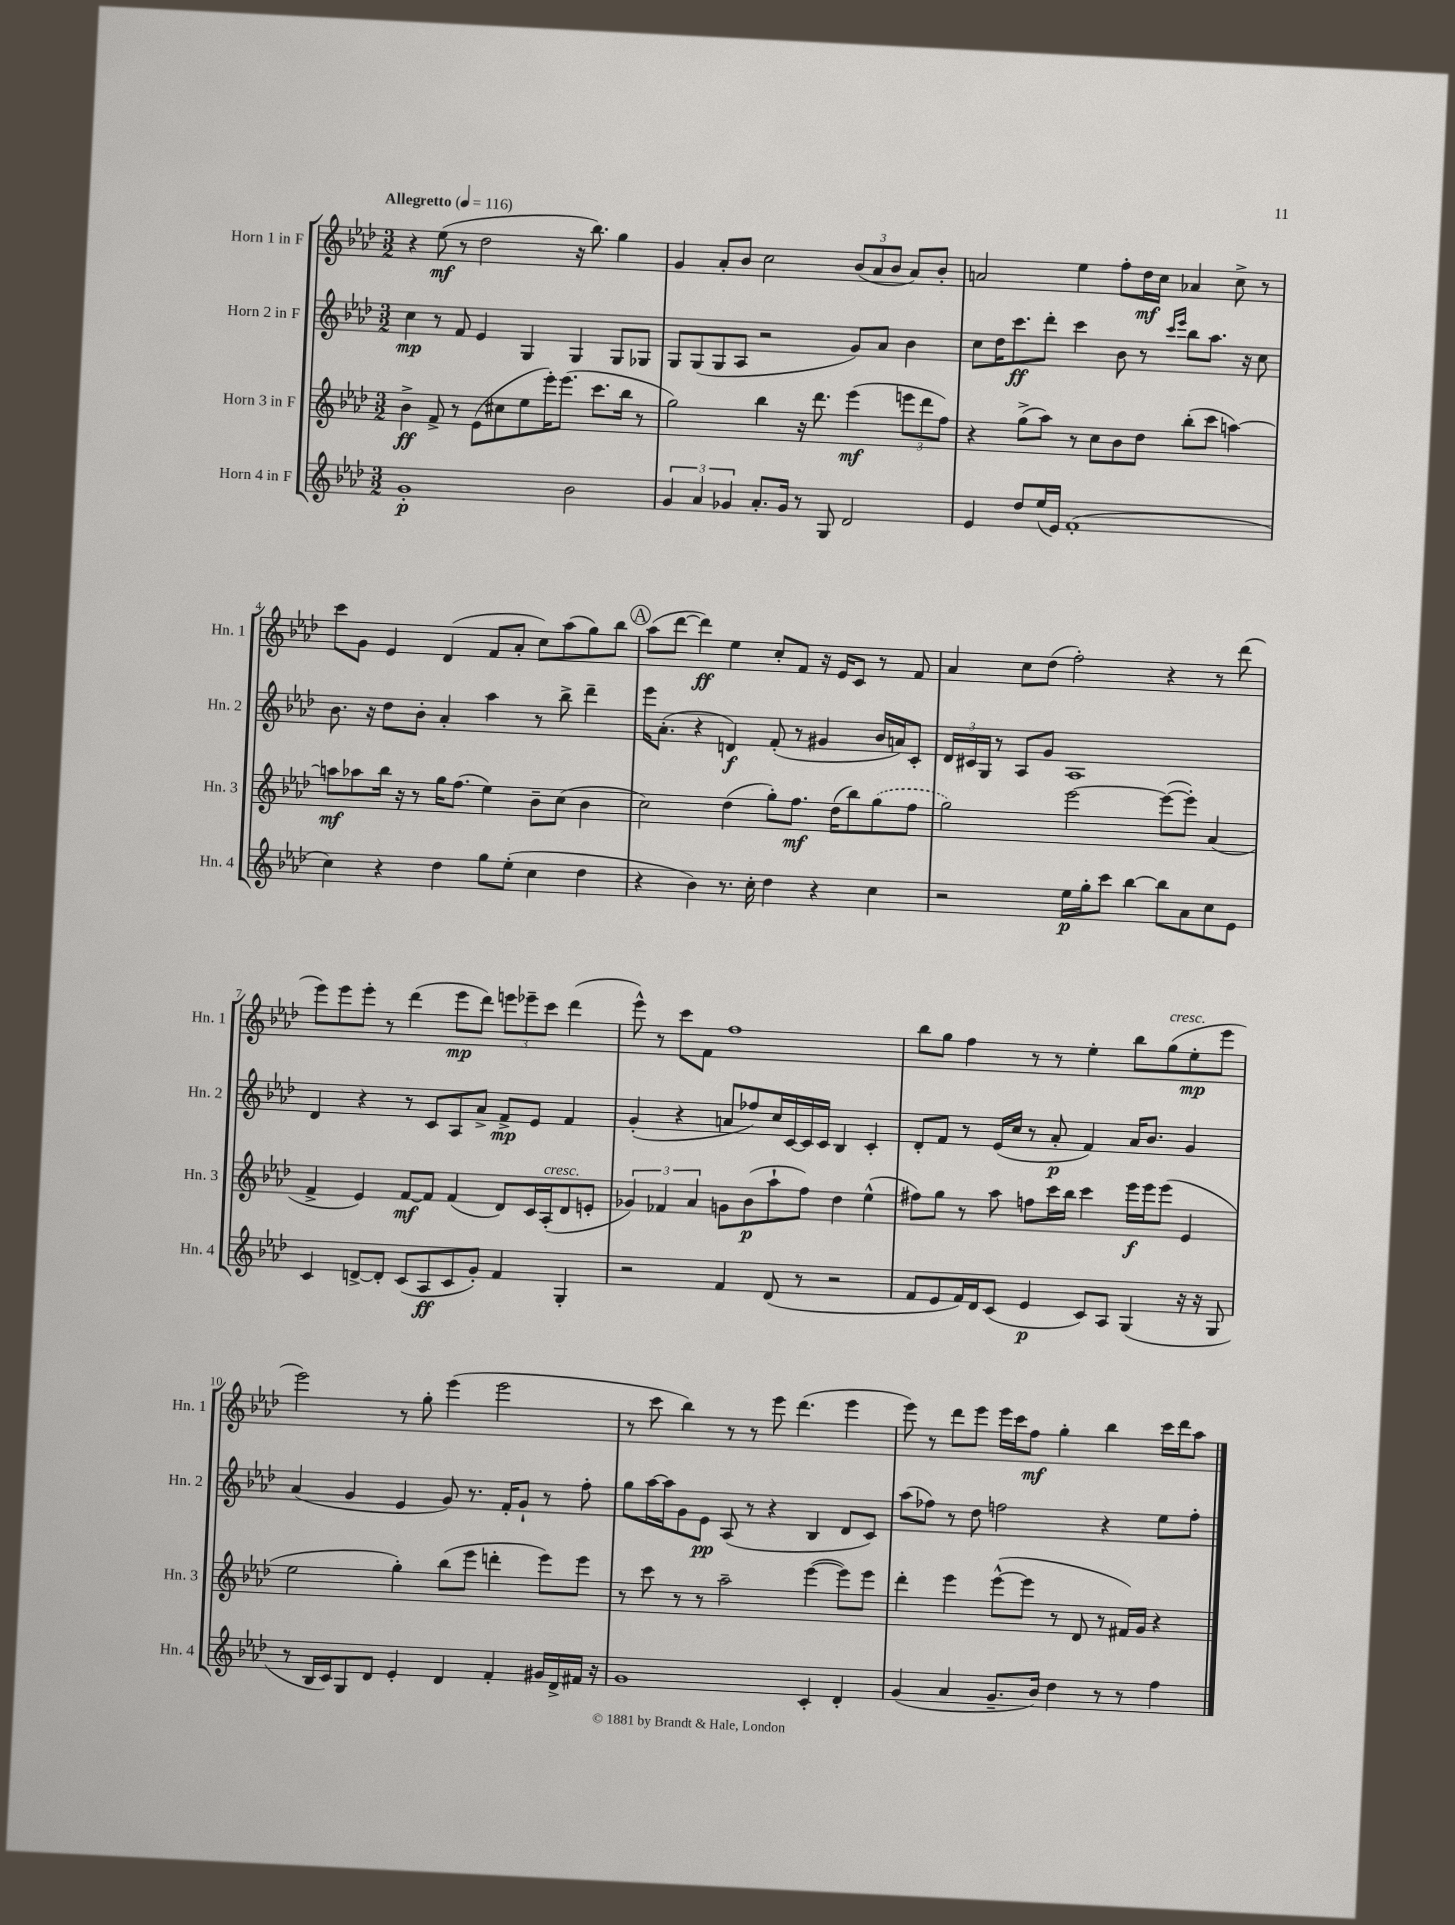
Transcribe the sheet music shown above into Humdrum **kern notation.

**kern	**kern	**kern	**kern
*staff4	*staff3	*staff2	*staff1
*clefG2	*clefG2	*clefG2	*clefG2
*k[b-e-a-d-]	*k[b-e-a-d-]	*k[b-e-a-d-]	*k[b-e-a-d-]
*M3/2	*M3/2	*M3/2	*M3/2
*MM116	*MM116	*MM116	*MM116
1g'	4b-^	4cc	4r
.	8f^	8r	(8ee-
.	8r	8f	8r
.	(8e-	4e-	2dd-
.	8cc#	.	.
.	8ee-	4G	.
.	16eee-')	.	.
.	(8.eee-	.	.
2b-	.	4G	16r
.	.	.	8.bb-)
.	8.ccc	.	.
.	.	8G	4gg
.	16bb-	.	.
.	8r	8G-	.
=	=	=	=
6g	2gg)	8G	4g
.	.	(8G	.
6a-	.	.	.
.	.	8G	8a-'
6g-	.	.	.
.	.	8A-	8b-
8.a-'	4bb-	2r	2cc
16g-	.	.	.
8r	16r	.	.
.	8.ddd-	.	.
8G	.	.	.
2d-	(4eee-	8g)	(12b-
.	.	.	12a-
.	.	8a-	.
.	.	.	12b-
.	12eee	4b-	8a-)
.	12ddd-	.	.
.	.	.	8b-'
.	12ff)	.	.
=	=	=	=
4e-	4r	8cc	2a
.	.	16dd-	.
.	.	8.ccc	.
8dd-	(8gg^	.	.
(16ee-	8aa-)	8ddd-'	.
16e-)	.	.	.
(1f'	8r	4ccc	4ee-
.	8cc	.	.
.	8b-	8b-	8ff'
.	8dd-	8r	16dd-
.	.	.	16cc
.	.	16qqccc	.
.	.	16qqeee-	.
.	(8bb-'	8bb-	4a-
.	8ccc	8.aa-	.
.	[4aa)	.	8cc^
.	.	16r	.
.	.	8cc	8r
=	=	=	=
4cc)	8aa]	8.b-	8ccc
.	8aa-	.	8g
.	.	16r	.
4r	16bb-	8dd-	4e-
.	16r	.	.
.	8r	8b-'	.
4dd-	16gg	4a-'	(4d-
.	(8.ff	.	.
8gg	4ee-)	4aa-	8f
(8ee-'	.	.	8a-'
4cc	8b-~	8r	8cc)
.	(8cc	8bb-^	(8aa-
4dd-	4b-	4ddd-~	8gg)
.	.	.	8bb-
=	=	=	=
4r	2cc)	16eee-	(8aa-
.	.	(8.a-'	.
.	.	.	[8ddd-
4b-)	.	4r	4ddd-])
8.r	(4dd-	4d)	4ee-
16cc'	.	.	.
4dd-	8gg')	(8f'	8cc'
.	8.ff	8r	8f
4r	.	4g#	16r
.	(16dd-	.	16e-
.	8bb-)	.	8c
4cc	(8gg	16b-	8r
.	.	16a)	.
.	8ff	8c'	8f
=	=	=	=
2r	2gg)	24d-	4a-
.	.	24c#	.
.	.	24G	.
.	.	8r	.
.	.	8A-	8cc
.	.	8g	(8dd-
16ee-	[2eee-	1A-	2ff')
16gg'	.	.	.
8ccc	.	.	.
[4bb-	.	.	.
8bb-]	(8eee-_	.	4r
8a-	8eee-'])	.	.
8cc	(4a-	.	8r
8e-	.	.	(8ddd-
=	=	=	=
4c	4f^	4d-	8eee-)
.	.	.	8eee-
[8d^	4e-)	4r	8eee-'
8d']	.	.	8r
(8c	[8f	8r	(4ddd-
8A-	8f]	8c	.
8c	(4f	8A-	8eee-
8g')	.	8a-^	8ddd-)
4f	8d-)	8f^	12eee
.	.	.	12eee-~
.	16c	8e-	.
.	.	.	12ccc
.	(16A-'	.	.
4G'	8d-	4f	(4ddd-
.	8e'	.	.
=	=	=	=
2r	6g-)	(4g'	8eee-^^)
.	.	.	8r
.	6f-	.	.
.	.	4r	8ccc
.	6a-	.	.
.	.	.	8f
4f	8g	8a	1ff
.	(8b-	8ff-)	.
(8d-	8aa-`	16cc	.
.	.	[16c	.
8r	8ff)	16c]	.
.	.	16c	.
2r	4dd-	4B-	.
.	(4ee-^^	4c'	.
=	=	=	=
8f	8ff#)	8d-'	8bb-
8e-	8gg	8f	8gg
16f)	8r	8r	4ff
16d-	.	.	.
(8c	8aa-	(16e-	.
.	.	16cc	.
4e-	8ff	8r	8r
.	16ccc	8a-'	8r
.	16bb-	.	.
8c)	4ccc	4f)	4ee-'
8A-	.	.	.
(4G	16eee-	16a-	8bb-
.	16eee-	8.b-	.
.	(8eee-	.	(8gg
16r	4e-	4g	8ee-'
16r	.	.	.
8G	.	.	8eee-
=	=	=	=
8r	2ee-	(4a-	2eee-)
16B-	.	.	.
16c)	.	.	.
8G	.	4g	.
8d-	.	.	.
4e-'	4gg')	4e-	8r
.	.	.	8gg'
4d-	(8bb-	8g)	(4eee-
.	8eee-	8.r	.
4f'	4ddd'	.	2eee-
.	.	16f'	.
.	.	8g`	.
16g#	8eee-)	8r	.
16d-^	.	.	.
16f#	8eee-	8ff'	.
16r	.	.	.
=	=	=	=
1g	8r	8gg	8r
.	8ccc	[16aa-	8ccc
.	.	16aa-]	.
.	8r	8g	4bb-)
.	8r	8e-	.
.	2aa-~	(8A-	8r
.	.	8r	8r
.	.	4r	8eee-
.	.	.	(4.ddd-
4c'	([4eee-	4B-	.
4d-'	8eee-])	8d-	4eee-
.	8eee-	8c)	.
=	=	=	=
(4g	4ddd-'	(8aa-	8eee-)
.	.	8ff-)	8r
4a-	4eee-	8r	8ddd-
.	.	8dd-	8eee-
8.g~	([8eee-^^	2ff	16eee-
.	.	.	16ccc
.	8eee-]	.	8ff
16b-)	.	.	.
4dd-	8r	.	4gg'
.	8d-	.	.
8r	8r	4r	4bb-
8r	16f#)	.	.
.	16g	.	.
4ff	4r	8ee-	16ccc
.	.	.	16ddd-
.	.	8ff'	8aa-
==	==	==	==
*-	*-	*-	*-
